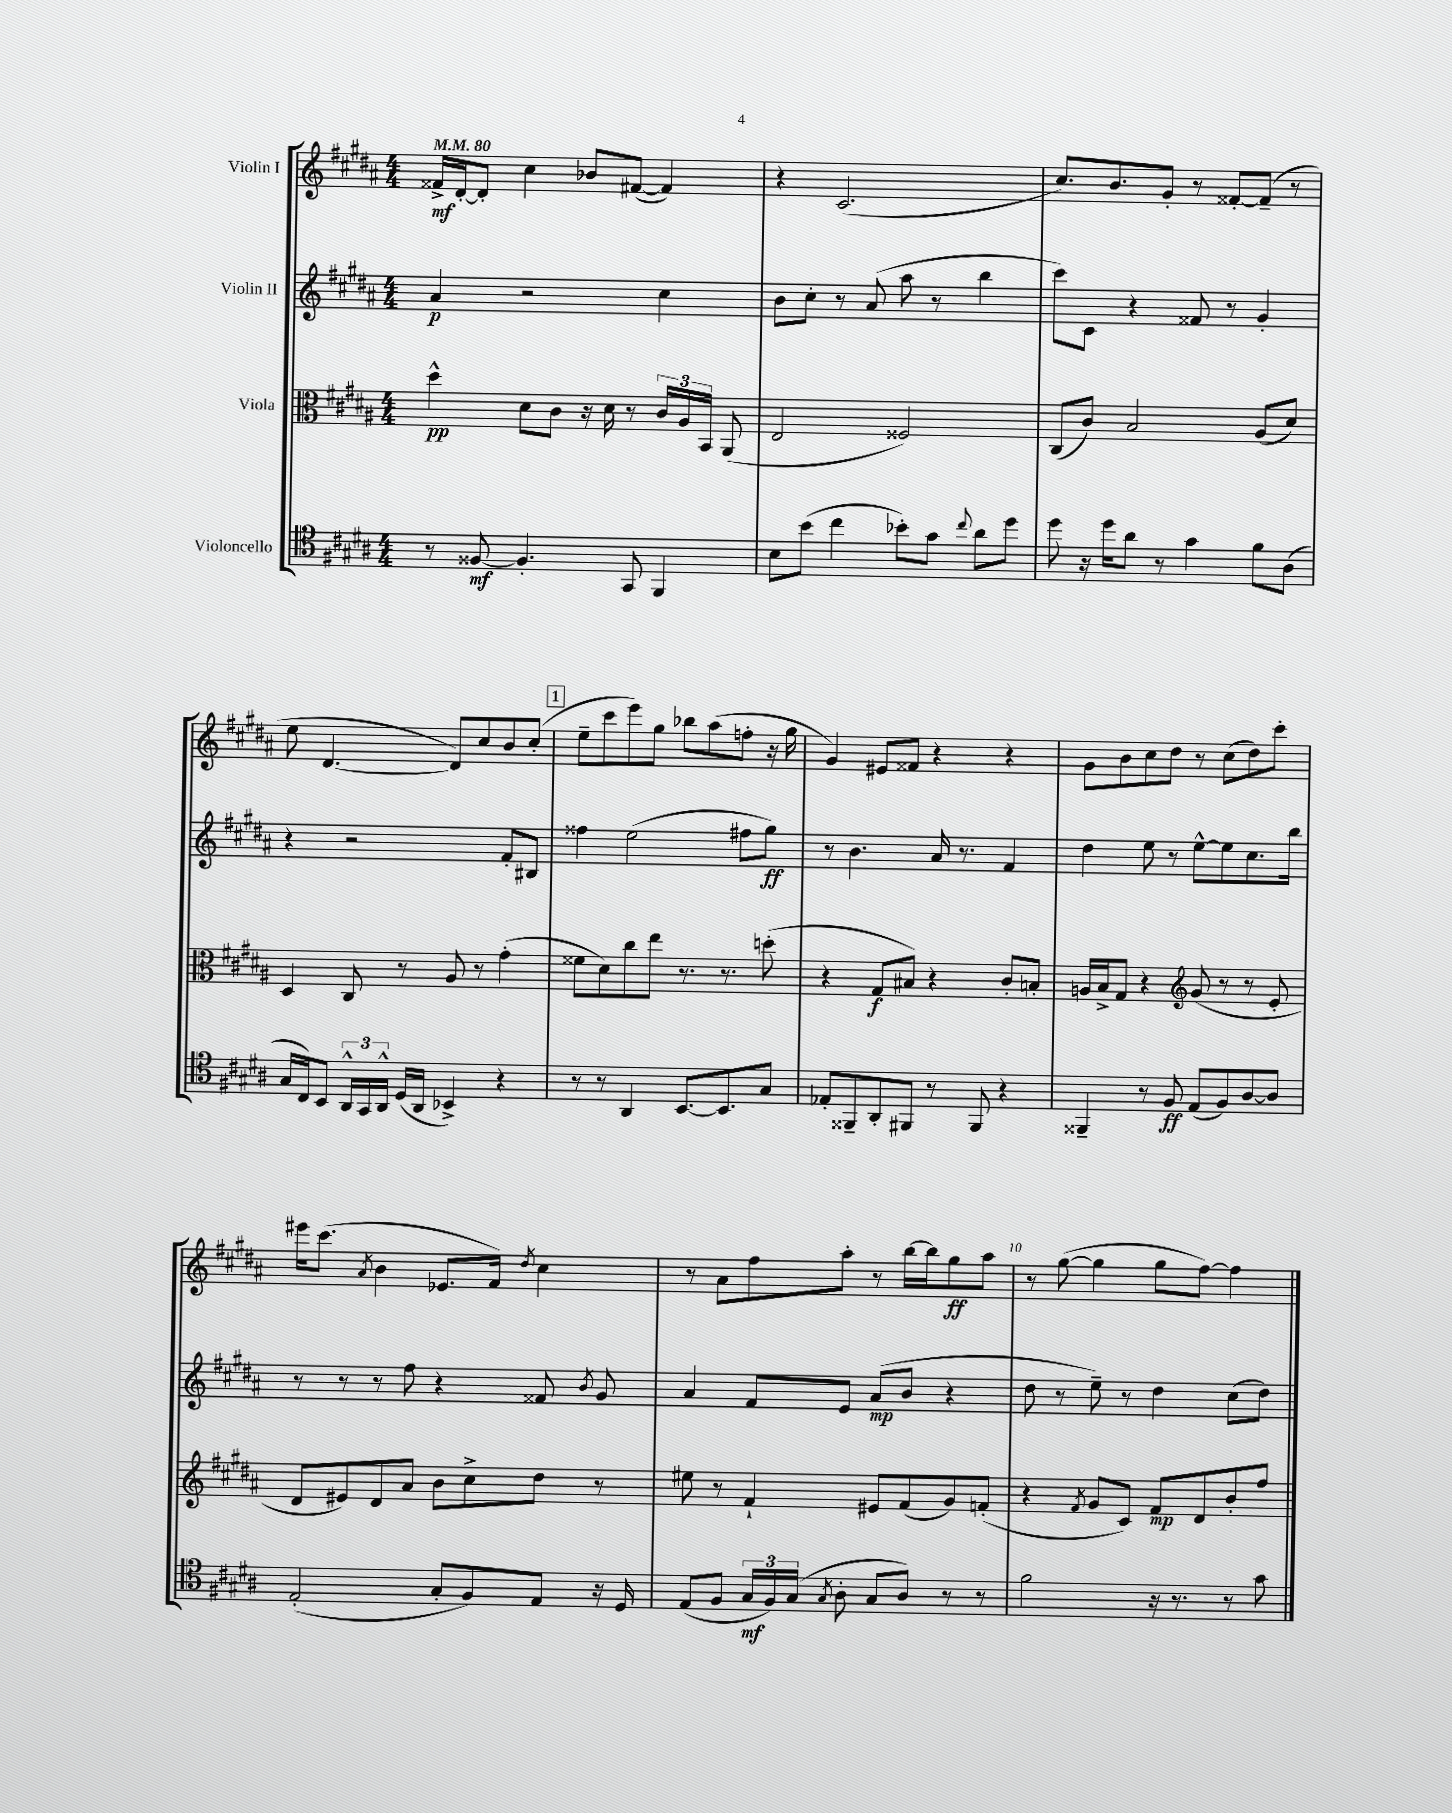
<<
\new StaffGroup <<
\new Staff = "s0" \with { instrumentName = "Violin I" } {
    \clef treble \key b \major \numericTimeSignature \time 4/4 \tempo 4 = 80
    \autoBeamOff fisis'16[->\mf dis'16~-. dis'8]-. cis''4 bes'8[ fis'8]~( fis'4) |
    r4 cis'2.( |
    cis''8.[) b'8. gis'8]-. r8 fisis'8[~-. fisis'8]--( r8 |
    e''8 dis'4.~ dis'8[) cis''8 b'8 cis''8]-.( |
    \mark \markup { \box "1" } e''8[-- cis'''8 e'''8) gis''8] bes''8[ ais''8( f''8]-. r16 gis''16 |
    gis'4) eis'8[ fisis'8] r4 r4 |
    gis'8[ b'8 cis''8 dis''8] r8 cis''8[( dis''8) cis'''8]-. |
    eis'''16[ cis'''8.]( \acciaccatura { ais'8 } b'4 ees'8.[ fis'16]) \acciaccatura { dis''8 } cis''4 |
    r8 ais'8[ fis''8 ais''8]-. r8 b''16[~ b''16 gis''8\ff ais''8] |
    r8 gis''8~( gis''4 gis''8[ fis''8]~) fis''4 \bar "|." |
}
\new Staff = "s1" \with { instrumentName = "Violin II" } {
    \clef treble \key b \major \numericTimeSignature \time 4/4
    \autoBeamOff ais'4\p r2 cis''4 |
    b'8[ cis''8]-. r8 ais'8( ais''8 r8 b''4 |
    cis'''8[) cis'8] r4 fisis'8 r8 gis'4-. |
    r4 r2 fis'8[-. bis8] |
    \mark \markup { \box "1" } fisis''4 e''2( fis''8[ gis''8]\ff) |
    r8 b'4. ais'16 r8. fis'4 |
    dis''4 e''8 r8 e''8[~-^ e''8 cis''8. b''16] |
    r8 r8 r8 fis''8 r4 fisis'8 \acciaccatura { b'8 } gis'8 |
    ais'4 fis'8[ e'8] ais'8[\mp( b'8] r4 |
    dis''8 r8 e''8--) r8 dis''4 cis''8[( dis''8]) \bar "|." |
}
\new Staff = "s2" \with { instrumentName = "Viola" } {
    \clef alto \key b \major \numericTimeSignature \time 4/4
    \autoBeamOff dis''4-^\pp dis'8[ cis'8] r16 dis'16 r8 \tuplet 3/2 { cis'16[ ais16 b,16] } ais,8( |
    e2 fisis2) |
    cis8[( cis'8]) b2 ais8[( dis'8]) |
    dis4 cis8 r8 ais8 r8 gis'4-.( |
    \mark \markup { \box "1" } fisis'8[ dis'8) cis''8 e''8] r8. r8. d''8-.( |
    r4 gis8[\f bis8]) r4 cis'8[-. b8]-. |
    a16[ b16-> gis8] r4 \clef treble gis'8( r8 r8 e'8-. |
    dis'8[ eis'8) dis'8 ais'8] b'8[ cis''8-> dis''8] r8 |
    eis''8 r8 fis'4-! eis'8[ fis'8( gis'8) f'8]-.( |
    r4 \acciaccatura { fis'8 } gis'8[ cis'8]) fis'8[\mp dis'8 b'8-. fis''8] \bar "|." |
}
\new Staff = "s3" \with { instrumentName = "Violoncello" } {
    \clef tenor \key b \major \numericTimeSignature \time 4/4
    \autoBeamOff r8 fisis8~\mf fisis4.-. gis,8 fis,4 |
    b8[ b'8]( cis''4 bes'8[-.) gis'8] \appoggiatura { cis''8 } ais'8[ dis''8] |
    dis''8 r16 dis''16[ ais'8] r8 gis'4 fis'8[ ais8]( |
    gis16[ cis16) b,8] \tuplet 3/2 { ais,16[-^ gis,16 ais,16]-^ } dis16[( ais,16] bes,4->) r4 |
    \mark \markup { \box "1" } r8 r8 ais,4 b,8.[~ b,8. gis8] |
    ees8[-. fisis,8-- ais,8-. fis,8] r8 fis,8 r4 |
    fisis,4-- r8 fis8\ff e8[( fis8) ais8~ ais8] |
    e2-.( gis8[-. fis8) e8] r16 dis16 |
    e8[( fis8] \tuplet 3/2 { gis16[\mf fis16) gis16]( } \acciaccatura { gis8 } ais8-. gis8[ ais8]) r8 r8 |
    fis'2 r16 r8. r8 gis'8 \bar "|." |
}
>>
>>
\layout { \context { \Score \override BarNumber.break-visibility = ##(#f #t #t) barNumberVisibility = #(every-nth-bar-number-visible 5) } }
